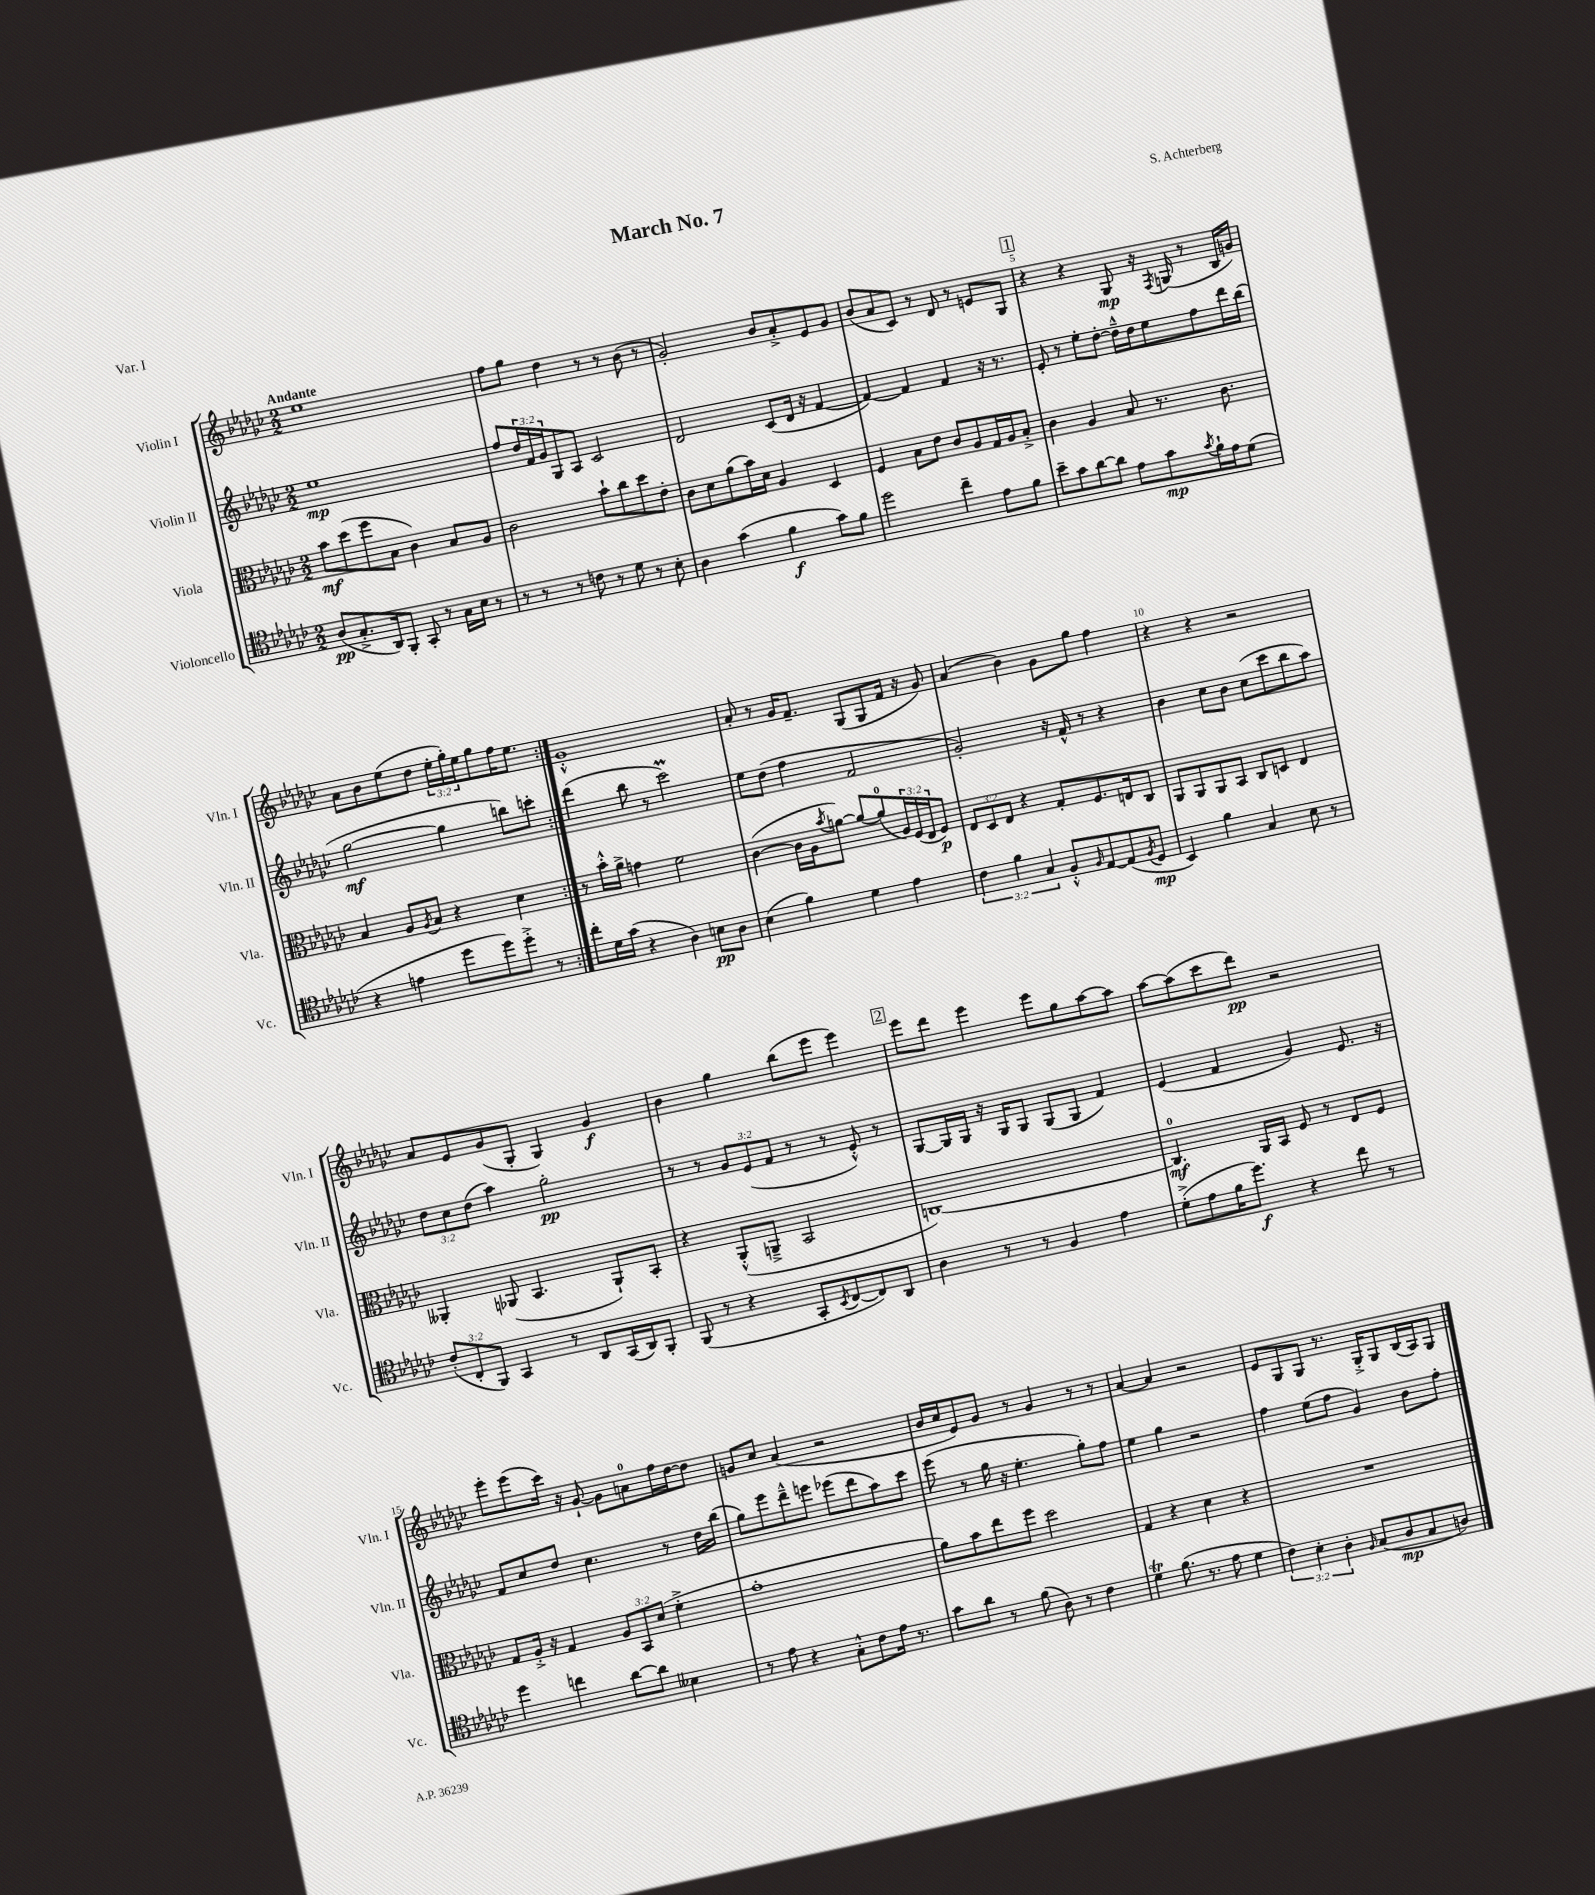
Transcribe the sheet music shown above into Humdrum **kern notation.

**kern	**kern	**kern	**kern
*staff4	*staff3	*staff2	*staff1
*clefC4	*clefC3	*clefG2	*clefG2
*k[b-e-a-d-g-c-]	*k[b-e-a-d-g-c-]	*k[b-e-a-d-g-c-]	*k[b-e-a-d-g-c-]
*M2/2	*M2/2	*M2/2	*M2/2
(8A-	8b-	1ee-	1ee-
8.G-'^	(8dd-	.	.
.	8ff	.	.
16AA-)	.	.	.
8FF'	8B-	.	.
8GG-'	4c-)	.	.
8r	.	.	.
16G-	8B-	.	.
16B-	.	.	.
8r	8A-	.	.
=	=	=	=
8r	2c-	8ff	8ff
8r	.	24dd-	8gg-
.	.	24f	.
.	.	24g-	.
8r	.	8G-	4dd-
8c	.	8A-	.
8r	8b-`	2c-	8r
8d-	8cc-	.	8r
8r	8dd-	.	(8b-
8B-'	8e-'	.	8r
=	=	=	=
4A-	8c-	2d-	2g-')
.	8d-	.	.
(4g-	(8a-	.	.
.	16b-)	.	.
.	16d-	.	.
4f	4A-	(8c-	8b-
.	.	16d-	8a-'^
.	.	16r	.
8g-)	4D-	[4f	8e-
8f	.	.	8g-
=	=	=	=
2dd-	4F	4f_)	(8b-
.	.	.	8a-
.	8B-	4f]	8c-)
.	8e-	.	8r
4cc-~	8c-	4f	8d-
.	8A-	.	8r
8e-	16G-	16r	8e
.	16A-	8.r	.
8f	8B-'^	.	8G-
=	=	=	=
8b-~	4c-	8e-'	4r
8g-	.	8r	.
[8a-	4A-	8ee-'	4r
8a-]	.	[8dd-'	.
8e-	8B-	16dd-~^^]	8G-
.	.	16dd-	.
8g-	8.r	8ee-	16r
.	.	.	8qF
.	.	.	(16G
8qg-	.	.	.
16f`	.	8ff	8r
16e-	8.c-	.	.
(8d-	.	16ddd-	16B-
.	.	(16bb-	16g)
=	=	=	=
4r	4B-	[2gg-	8a-
.	.	.	8b-
4e	8A-	.	(8ee-
.	8qA-	.	.
.	8B-	.	8dd-
8dd-	4r	4gg-]	24ee-'
.	.	.	24gg-')
.	.	.	24ee-
8dd-)	.	.	8gg-
8dd-'^	4d-	8bb)	16ff
.	.	.	8.ee-
8r	.	8ccc'	.
=:|!	=:|!	=:|!	=:|!
8cc-'	8r	(4ddd-	1g-'^^
16d-	16b-'^^	.	.
(16g-	16a-^	.	.
4r	4g	8bb-	.
.	.	8r	.
4A-)	2f	2ccc-)	.
8B	.	.	.
8A-	.	.	.
=	=	=	=
(4B-	([4c-	8ee-	8a-'
.	.	(8dd-	8r
4f)	16c-]	4ff	16g-
.	16A-	.	8.f~
.	8qb-	.	.
.	[8a)	.	.
4d-	8a_	2f	(8G-
.	(8a]	.	8G-
4e-	24A-)	.	16f
.	(24F	.	.
.	.	.	16r
.	24E-	.	.
.	8F)	.	8g-)
=	=	=	=
6c-	12E-	2g-')	(4a-
.	12D-	.	.
6f	12E-	.	.
.	4r	.	4b-)
6G-	.	.	.
8F'^^	8G-'	16r	8g-
.	.	16f^^	.
16qqF	.	.	.
[8E-	8.F	8r	8gg-
(8E-]	.	4r	4ff
.	16E	.	.
8qF	.	.	.
8D-	8C-	.	.
=	=	=	=
4BB-)	8AA-	4b-	4r
.	8AA-	.	.
4f	8AA-	8cc-	4r
.	8BB-	8b-	.
4G-	8C-	(8cc-	2r
.	8D	8ccc-	.
8B-	4E-	8bb-	.
8r	.	8aa-)	.
=	=	=	=
(12c-'	4AA--'	12dd-	8a-
12C-'	.	12cc-	.
.	.	.	8e-
12FF)	.	(12dd-	.
4GG-	(8AA-	4aa-)	(8g-
.	4.BB-	.	8G-'
8r	.	2gg-'	4G-)
8AA-	.	.	.
(16GG-	8AA-`)	.	4g-
16AA-)	.	.	.
8FF'	8BB-'	.	.
=	=	=	=
(8FF	4r	8r	4b-
8r	.	8r	.
4r	(8AA-'^^	12g-	4gg-
.	.	(12e-	.
.	8AA~^	.	.
.	.	12f	.
8GG-'	2BB-	8r	(8bb-
8qBB-	.	.	.
[8C-	.	8r	8eee-
8C-])	.	8e-'^^)	4eee-)
8AA-	.	8r	.
=	=	=	=
4A-	[1C)	[8G-	8eee-
.	.	16G-]	8ddd-
.	.	16G-	.
8r	.	16r	4eee-
.	.	16G-	.
8r	.	8G-	.
4F	.	(8G-	8eee-
.	.	8G-	8gg-
4e-	.	4f)	[8aa-
.	.	.	8aa-]
=	=	=	=
(8d-'^	4.C]	(4e-	[8aa-
8e-	.	.	(8aa-]
16f	.	4f	8ccc-
8.dd-)	.	.	.
.	16AA-	.	8ddd-)
.	16BB-	.	.
4r	8F	4g-)	2r
.	8r	.	.
8cc-	8E-	8.e-	.
8r	8F	.	.
.	.	16r	.
=	=	=	=
4dd-	8G-	8f	8eee-'
.	16A-'^	8cc-	(8eee-
.	16r	.	.
4cc	4G-	8dd-	16ccc-)
.	.	.	16r
.	.	4.cc-	[8g-`
[8a-	12A-	.	8g-]
.	12BB-	.	.
8a-]	.	.	8a
.	(12d-	.	.
4B--	4f'^	8r	16ff
.	.	.	[16dd-
.	.	16dd-	8dd-]
.	.	(16bb-	.
=	=	=	=
8r	1g-'	8gg-)	8g
8e-	.	8eee-	8cc-
4r	.	8ddd-~^^	(4a-
.	.	8eee	.
8G-'^^	.	(8eee-	2r
8c-	.	8ddd-	.
16e-	.	8aa-)	.
8.r	.	.	.
.	.	8ccc-	.
=	=	=	=
8g-	8a-)	(8eee-	16b-
.	.	.	16cc-
8a-	8b-	8r	8e-)
8r	8ee-	16gg-	8g-
.	.	16r	.
(8f	8ff	4.ee-'	8r
8A-)	2dd-	.	4g-
8r	.	.	.
4c-	.	8gg-')	8r
.	.	8ff	8r
=	=	=	=
4d-	4G-	4ee-	[4a-
(8.f	4r	4gg-	4a-]
8.r	.	.	.
.	4d-	2r	2r
8e-	.	.	.
4d-	4r	.	.
=	=	=	=
6c-)	1r	4ff	8e-
.	.	.	8G-
6B-'	.	.	.
.	.	(8ee-	8G-
6A-'	.	.	.
.	.	8ff	8.r
16qqF	.	.	.
(8G-	.	4g-)	.
.	.	.	16G-'^
8A-	.	.	8G-
8G-	.	8b-	(16B-
.	.	.	16A-)
8A)	.	8ff'	8G-
==	==	==	==
*-	*-	*-	*-
